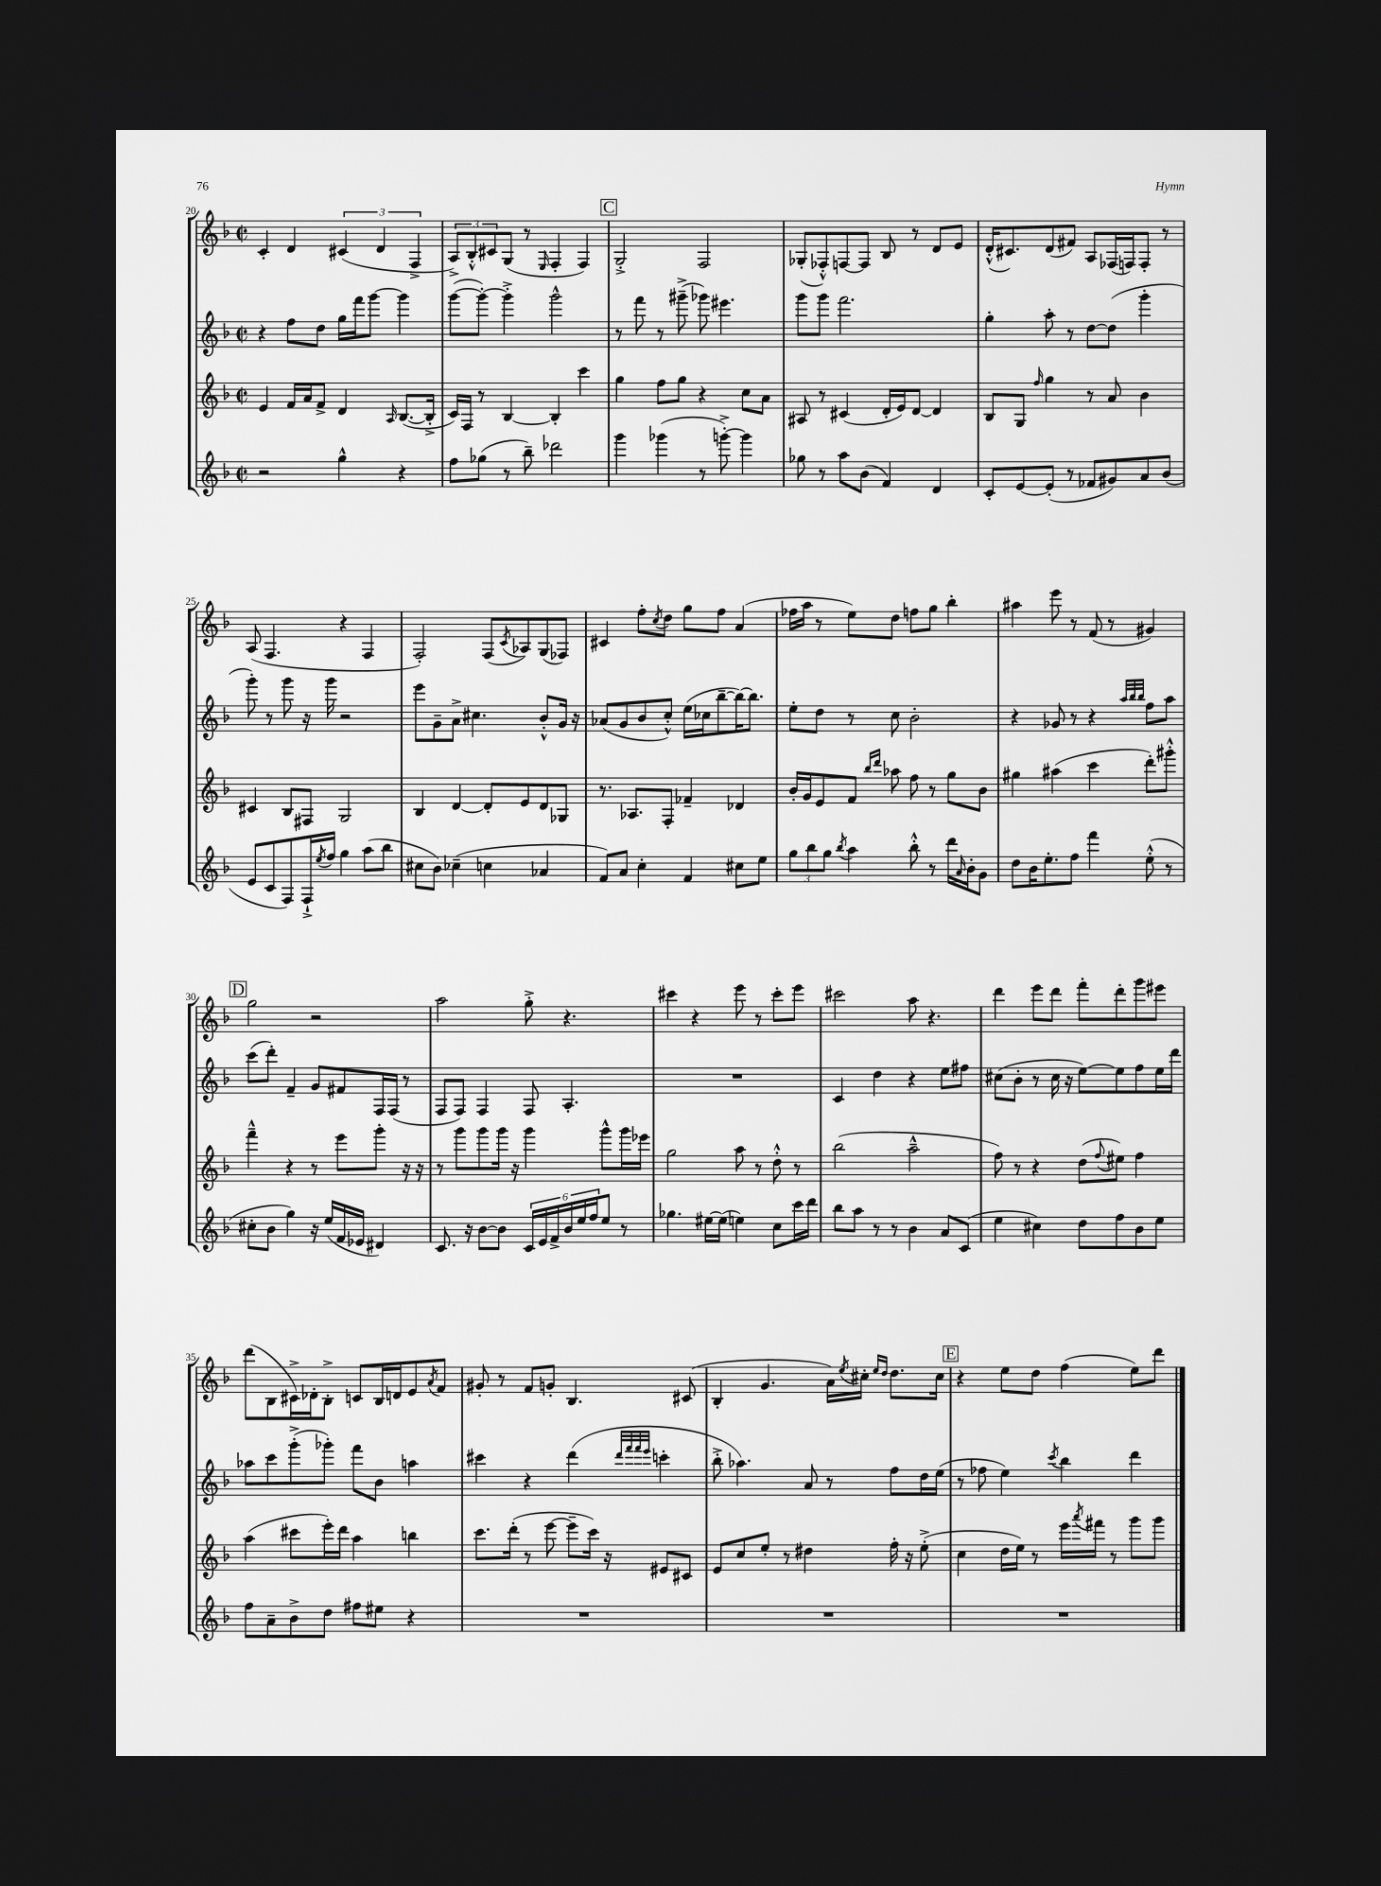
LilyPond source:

<<
\new StaffGroup <<
\new Staff = "s0" {
    \clef treble \key f \major \defaultTimeSignature \time 2/2
    c'4-. d'4 \tuplet 3/2 { cis'4( d'4 f4-> } |
    \tuplet 3/2 { a8->) bes8-.-^ cis'8 } g8( r8 \grace { e16 } f4-. f4) |
    \mark \markup { \box "C" } g2-.-> f2 |
    ges8-.( fes8-.-^) f8~ f8 bes8 r8 d'8 e'8 |
    d'16-.-^( cis'8.) d'8( fis'8) a8 fes16( f16) f8-. r8 |
    a8( f4. r4 f4 |
    f2-.) f8( \acciaccatura { c'8 } aes8) g8( fes8) |
    cis'4 f''8-. \acciaccatura { c''8 } d''8 g''8 f''8 a'4( |
    fes''16 a''16 r8 e''8) d''8 f''8 g''8 bes''4-. |
    ais''4 e'''8 r8 f'8( r8 gis'4) |
    \mark \markup { \box "D" } g''2 r2 |
    a''2 g''8-.-> r4. |
    cis'''4 r4 e'''8 r8 cis'''8-. e'''8 |
    cis'''2 a''8 r4. |
    d'''4 e'''8 d'''8 f'''8-. d'''8-. g'''8 eis'''8 |
    d'''8( bes8 cis'16->) des'16-. bes8-.-> c'8 bes16 d'16 e'8 \acciaccatura { a'8 } f'8 |
    gis'8-. r8 f'8 g'8-. bes4. cis'8( |
    bes4-. g'4. a'16) \acciaccatura { e''8 } cis''16-. \grace { e''16 d''16 } d''8. cis''16 |
    \mark \markup { \box "E" } r4 e''8 d''8 f''4( e''8) d'''8 \bar "|." |
}
\new Staff = "s1" {
    \clef treble \key f \major \defaultTimeSignature \time 2/2
    r4 f''8 d''8 g''16 f'''16 g'''8~ g'''4 |
    g'''8~( g'''8~-.) g'''4-.-> g'''2-^ |
    \mark \markup { \box "C" } r8 f'''8 r8 gis'''8--->( ges'''8) eis'''4. |
    g'''8 g'''8 f'''2. |
    g''4-. a''8-. r8 d''8~ d''8( g'''4-. |
    g'''8-.) r8 g'''8 r16 g'''16 r2 |
    e'''8 g'8-- a'8-> cis''4. bes'8-.-^ g'16 r16 |
    aes'8( g'8 bes'8 c''8-.-^) e''16( ces''16 bes''8~-- bes''16~) bes''8. |
    e''8-. d''8 r8 c''8 bes'2-. |
    r4 ges'8 r8 r4 \grace { a''32 bes''32 bes''32 } f''8 a''8 |
    \mark \markup { \box "D" } c'''8( d'''8-.) f'4-- g'8 fis'8 f16 f16( r8 |
    f8 f8) f4 f8 a4.-. |
    R1 |
    c'4 d''4 r4 e''8 fis''8 |
    cis''8( bes'8-. r8 cis''16 r16 e''8~) e''8 f''8 e''16 d'''16 |
    aes''8 c'''8 g'''8-.->( ges'''8-.) f'''8 bes'8 a''4 |
    cis'''4 r4 d'''4( \grace { d'''32 f'''32 f'''32 e'''32 } c'''4-. |
    bes''8-.-> aes''4.) a'8 r8 f''8 d''16 e''16( |
    \mark \markup { \box "E" } r8 fes''8 e''4) \acciaccatura { c'''8 } bes''4 d'''4 \bar "|." |
}
\new Staff = "s2" {
    \clef treble \key f \major \defaultTimeSignature \time 2/2
    e'4 f'16 a'16 f'8-> d'4 \grace { a16 } bes8.~( bes16-.-> |
    c'16) f16 r8 bes4~ bes4-. c'''4 |
    \mark \markup { \box "C" } g''4 f''8 g''8 r4 c''8 a'8 |
    ais8 r8 cis'4( d'16-. e'16) d'8~ d'4 |
    bes8 g8 \grace { f''16 } g''4 r8 a'8 bes'4 |
    cis'4 bes8 fis8 g2 |
    bes4 d'4~ d'8-. e'8 d'8 ges8 |
    r8. aes8. f8-. fes'4-- des'4 |
    bes'16-. g'16 e'8 f'8 \grace { bes''16 d'''16 } aes''8 f''8 r8 g''8 bes'8 |
    gis''4 ais''4( c'''4 d'''8-.) gis'''8-.-^ |
    \mark \markup { \box "D" } f'''4---^ r4 r8 e'''8 g'''8-. r16 r16 |
    r8 g'''8 g'''8 g'''16 r16 g'''4 g'''8-^ g'''16 ees'''16 |
    g''2 a''8 r8 d''8-.-^ r8 |
    bes''2( a''2---^ |
    f''8) r8 r4 d''8( \appoggiatura { f''8 } eis''8) f''4 |
    a''4( cis'''8 e'''16-.) d'''16 a''4 b''4 |
    c'''8. d'''16-.( r8 e'''8~ e'''8-- c'''16) r16 eis'8 cis'8 |
    e'8 c''8 e''8-. r8 dis''4 f''16-. r16 e''8-.->( |
    \mark \markup { \box "E" } c''4 d''16 e''16) r8 e'''16 \acciaccatura { a'''8 } fis'''16 r8 g'''8 g'''8 \bar "|." |
}
\new Staff = "s3" {
    \clef treble \key f \major \defaultTimeSignature \time 2/2
    r2 g''4-^ r4 |
    f''8 ges''8( r8 bes''8--) des'''2 |
    \mark \markup { \box "C" } g'''4 ges'''4( r8 g'''8~-.->) g'''4 |
    ges''8 r8 a''8 bes'8( f'4) d'4 |
    c'8-. e'8~ e'8-.( r8 fes'8 gis'8) a'8 bes'8( |
    e'8 c'8 f8) f16-!-> \acciaccatura { e''8 } f''16 g''4 a''8( bes''8 |
    cis''8 bes'8) ces''4--( c''4 aes'4 |
    f'8) a'8 c''4-. f'4 cis''8 e''8 |
    \tuplet 3/2 { g''8 bes''8 g''8 } \acciaccatura { bes''8 } a''4 bes''8-.-^ r8 d'''16 \grace { a'16 } bes'16-. g'8 |
    d''8 bes'16 e''8.-. f''8 f'''4 e''8-.-^( r8 |
    \mark \markup { \box "D" } cis''8-. bes'8 g''4) r16 e''16( f'16 ees'16 dis'4) |
    c'8. r16 bes'8~ bes'8 \tuplet 6/4 { c'16 e'16 f'16-> bes'16 e''16 f''16 } e''8 r8 |
    ges''4. eis''16~ eis''16( e''4) c''8 c'''16 d'''16 |
    bes''8 a''8 r8 r8 bes'4 a'8 c'8( |
    e''4 cis''4) d''8 f''8 bes'8 e''8 |
    f''8 a'8-- bes'8-> d''8 fis''8 eis''8 r4 |
    R1 |
    R1 |
    \mark \markup { \box "E" } R1 \bar "|." |
}
>>
>>
\layout { \context { \Score currentBarNumber = #20 } }
